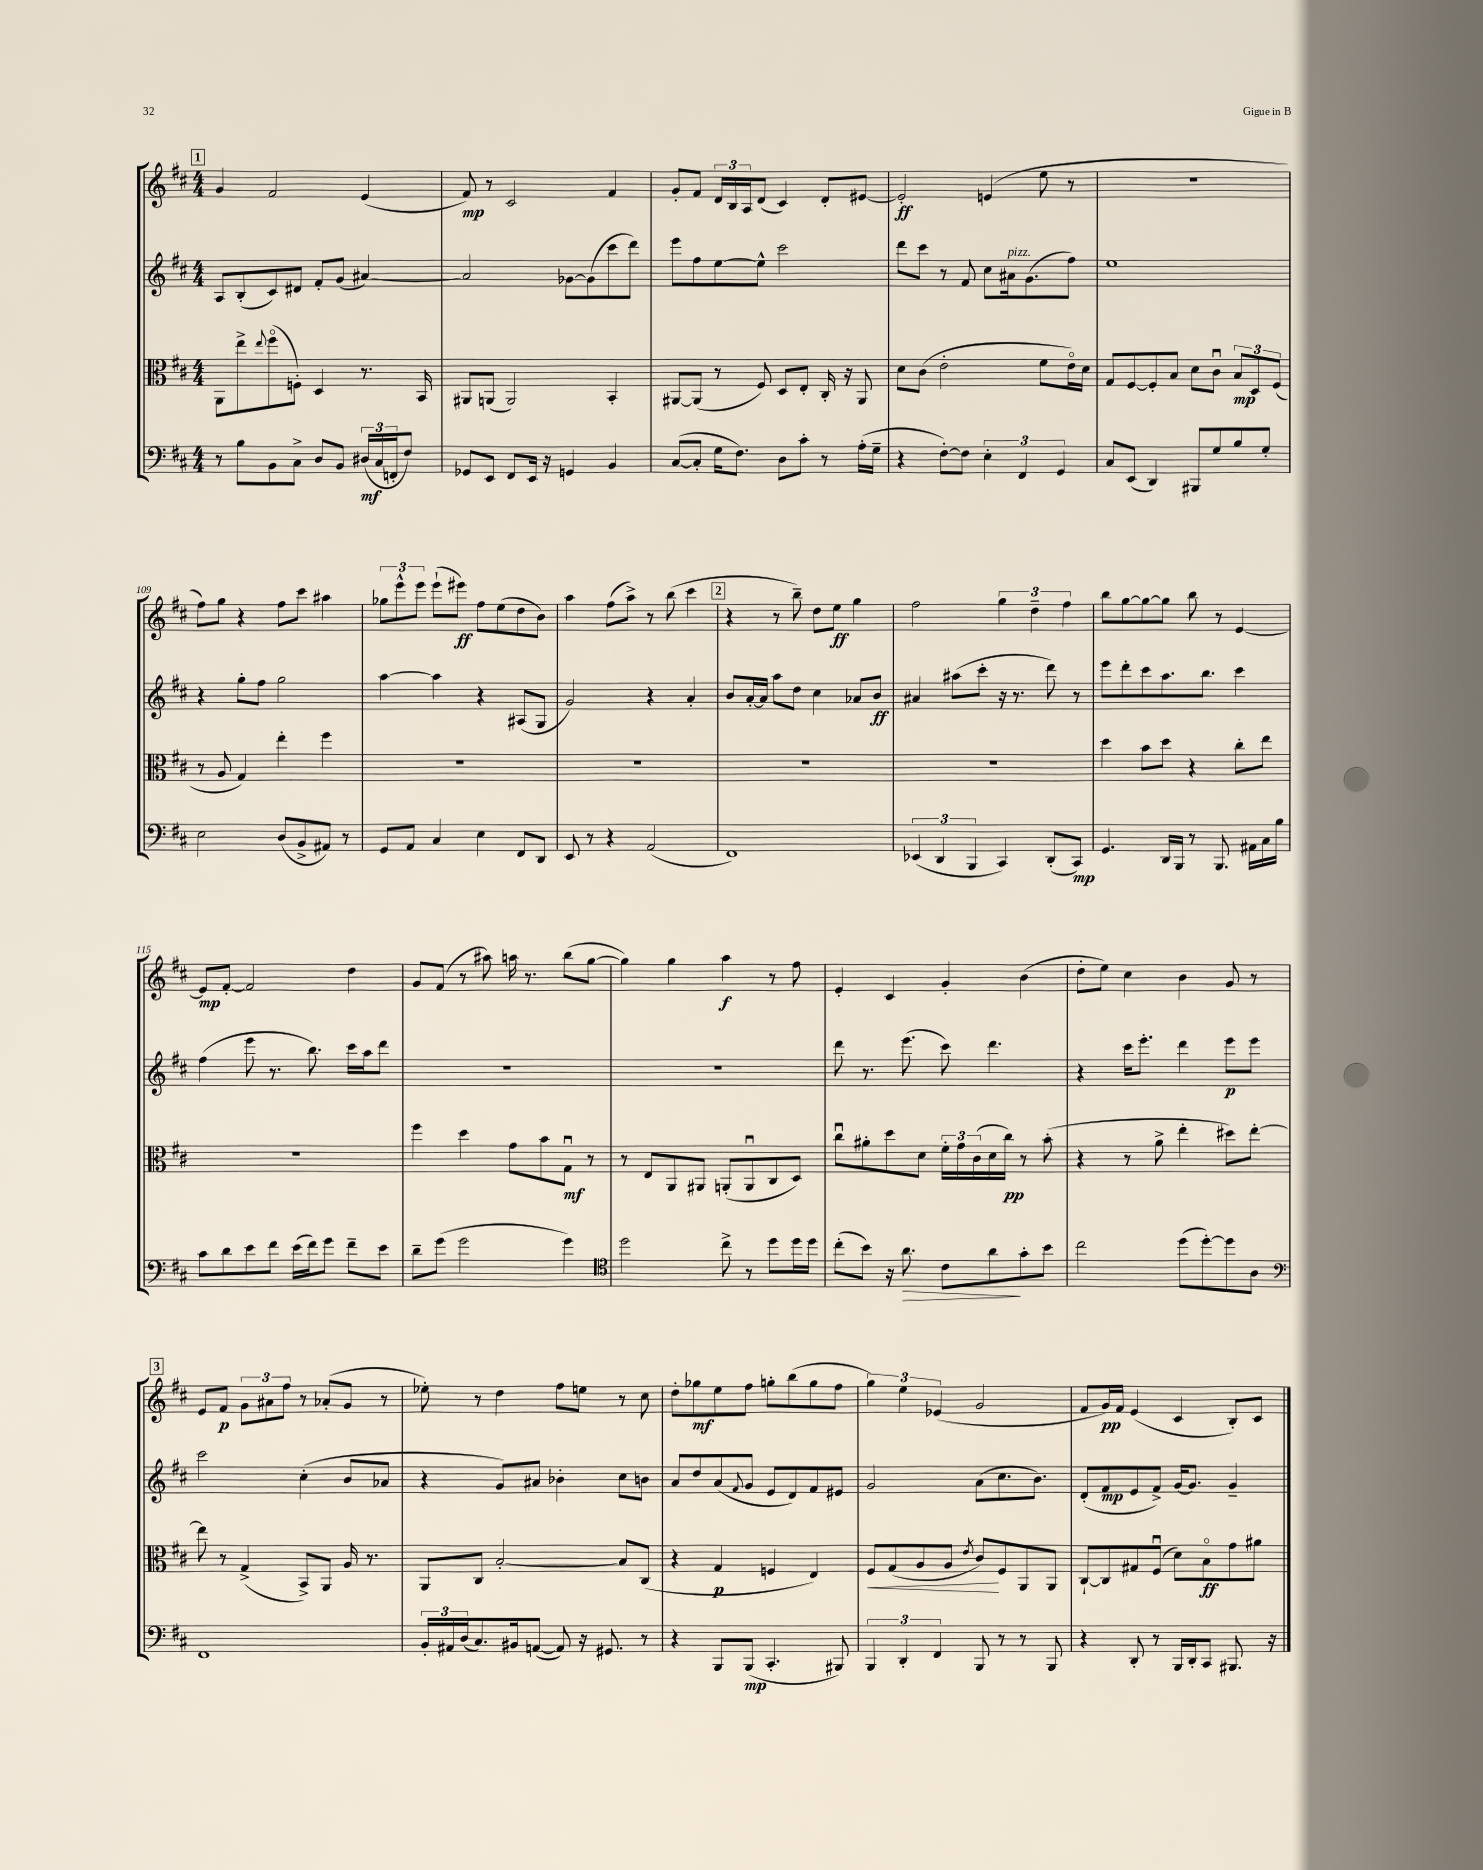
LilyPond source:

<<
\new StaffGroup <<
\new Staff = "s0" {
    \clef treble \key d \major \numericTimeSignature \time 4/4
    \mark \markup { \box "1" } g'4 fis'2 e'4( |
    fis'8\mp) r8 cis'2 fis'4 |
    g'8-. fis'8 \tuplet 3/2 { d'16 b16 a16 } d'8( cis'4) d'8-. eis'8~ |
    eis'2-.\ff e'4( e''8 r8 |
    R1 |
    fis''8) g''8 r4 fis''8 cis'''8 ais''4 |
    \tuplet 3/2 { ges''8 e'''8-^ e'''8 } e'''8-!( eis'''8\ff) fis''8 e''8( d''8 b'8) |
    a''4 fis''8( a''8->) r8 b''8( cis'''4 |
    \mark \markup { \box "2" } r4 r8 b''8--) d''8 e''8\ff g''4 |
    fis''2 \tuplet 3/2 { g''4 d''4-- fis''4 } |
    b''8 g''8~ g''8~ g''8 b''8 r8 e'4~ |
    e'8\mp fis'8~-. fis'2 d''4 |
    g'8 fis'8( r8 ais''8) a''16 r8. b''8( g''8~ |
    g''4) g''4 a''4\f r8 fis''8 |
    e'4-. cis'4 g'4-. b'4( |
    d''8-. e''8) cis''4 b'4 g'8 r8 |
    \mark \markup { \box "3" } e'8 fis'8\p \tuplet 3/2 { g'8 ais'8 fis''8 } r8 aes'8-.( g'8 r8 |
    ees''8-.) r8 d''4 fis''8 e''8 r8 cis''8 |
    d''8-. ges''8\mf e''8 fis''8 g''8-. b''8( g''8 fis''8 |
    \tuplet 3/2 { g''4) e''4 ees'4( } g'2 |
    fis'8 g'16\pp) fis'16 e'4( cis'4 b8-.) cis'8 \bar "|." |
}
\new Staff = "s1" {
    \clef treble \key d \major \numericTimeSignature \time 4/4
    \mark \markup { \box "1" } a8 b8-.( cis'8) dis'8 fis'8-. g'8( ais'4~) |
    ais'2 ges'8~ ges'8( cis'''8 d'''8) |
    e'''8 fis''8 e''8~ e''8-^ cis'''2 |
    d'''8 cis'''8 r8 fis'8 cis''8 ais'16^\markup { \italic "pizz." } g'8.( fis''8) |
    e''1 |
    r4 g''8-. fis''8 g''2 |
    a''4~ a''4 r4 ais8( g8 |
    g'2) r4 a'4-. |
    \mark \markup { \box "2" } b'8 a'16~-. a'16 a''8 d''8 cis''4 aes'8 b'8\ff |
    ais'4 ais''8( cis'''8-. r16 r8. d'''8) r8 |
    e'''8 d'''8-. cis'''8 a''8. b''8. cis'''4 |
    fis''4( e'''8 r8. b''8.) cis'''16 a''16 d'''8 |
    R1 |
    R1 |
    d'''8 r8. e'''8.( cis'''8) d'''4. |
    r4 cis'''16 e'''8.-. d'''4 e'''8\p e'''8 |
    \mark \markup { \box "3" } cis'''2 cis''4-.( b'8 aes'8 |
    r4 g'8) ais'8 bes'4-. cis''8 b'8 |
    a'8 d''8 a'8( \appoggiatura { fis'8 } g'8 e'8 d'8) fis'8 eis'8 |
    g'2 a'8( cis''8. b'8.) |
    d'8-.( fis'8\mp e'8 fis'8->) g'16~ g'8. g'4-- \bar "|." |
}
\new Staff = "s2" {
    \clef alto \key d \major \numericTimeSignature \time 4/4
    \mark \markup { \box "1" } a,8 e''8-> \appoggiatura { e''8 } fis''8\flageolet( f8-.) d4 r8. b,16 |
    ais,8 a,8( a,2) b,4-. |
    ais,8~ ais,8( r8 fis8) d8 e8-. cis16-. r16 ais,8 |
    d'8 cis'8( e'2-. fis'8 e'16\flageolet) d'16 |
    g8 fis8~ fis8-. b8 d'8 cis'8\downbow \tuplet 3/2 { b8\mp d8 fis8( } |
    r8 a8 g4) e''4-. fis''4 |
    R1 |
    R1 |
    \mark \markup { \box "2" } R1 |
    R1 |
    d''4 b'8 d''8 r4 cis''8-. e''8 |
    R1 |
    fis''4 d''4 g'8 b'8 g8\downbow\mf r8 |
    r8 e8 a,8 ais,8 a,8-.( a,8\downbow cis8 d8) |
    cis''8\downbow ais'8-. d''8 d'8 \tuplet 3/2 { fis'16-. g'16 cis'16( } d'16 cis''16\pp) r8 b'8-.( |
    r4 r8 a'8-> e''4-. dis''8) e''8~-. |
    \mark \markup { \box "3" } e''8 r8 g4->( b,8->) a,8 a16 r8. |
    a,8 cis8 b2~-. b8 cis8( |
    r4 g4\p f4 e4) |
    fis8\< g8( a8 a8 \acciaccatura { e'8 } cis'8\!) fis8 a,8 a,8 |
    cis8~-! cis8 gis8 fis8\downbow( d'8) b8\flageolet\ff g'8 ais'8 \bar "|." |
}
\new Staff = "s3" {
    \clef bass \key d \major \numericTimeSignature \time 4/4
    \mark \markup { \box "1" } r8 b8 b,8 cis8-> d8 b,8 \tuplet 3/2 { dis16\mf( cis16 f,16-. } fis8) |
    ges,8 e,8 fis,8 e,16 r16 g,4 b,4 |
    cis8~( cis8-. g16 fis8.) d8 cis'8-. r8 a16-.( g16-- |
    r4 fis8~-.) fis8 \tuplet 3/2 { e4-. fis,4 g,4 } |
    cis8 e,8( d,4) bis,,8 g8 b8 g8-. |
    e2 d8( b,8-> ais,8) r8 |
    g,8 a,8 cis4 e4 fis,8 d,8 |
    e,8 r8 r4 a,2( |
    \mark \markup { \box "2" } fis,1) |
    \tuplet 3/2 { ees,4( d,4 b,,4 } cis,4) d,8-.( cis,8\mp) |
    g,4. d,16 b,,16 r8 b,,8. ais,16 cis16 b16 |
    cis'8 d'8 e'8 fis'8 e'16( fis'16) g'8 fis'8-- e'8 |
    d'8-- g'8( g'2 g'4) |
    \clef tenor d''2 cis''8-> r8 d''8 d''16 d''16 |
    cis''8-.( b'8) r16 a'8.\> cis'8 a'8\! g'8-. b'8 |
    cis''2 d''8( d''8~-.) d''8 a8 |
    \mark \markup { \box "3" } \clef bass fis,1 |
    \tuplet 3/2 { b,16-. ais,16 d16( } cis8.) bis,16 a,8~( a,8) r16 gis,8. r8 |
    r4 b,,8 b,,8\mp( cis,4.-. bis,,8) |
    \tuplet 3/2 { b,,4 d,4-. fis,4 } b,,8 r8 r8 b,,8 |
    r4 d,8-. r8 b,,16 d,16-. cis,8 bis,,8. r16 \bar "|." |
}
>>
>>
\layout { \context { \Score currentBarNumber = #104 } }
